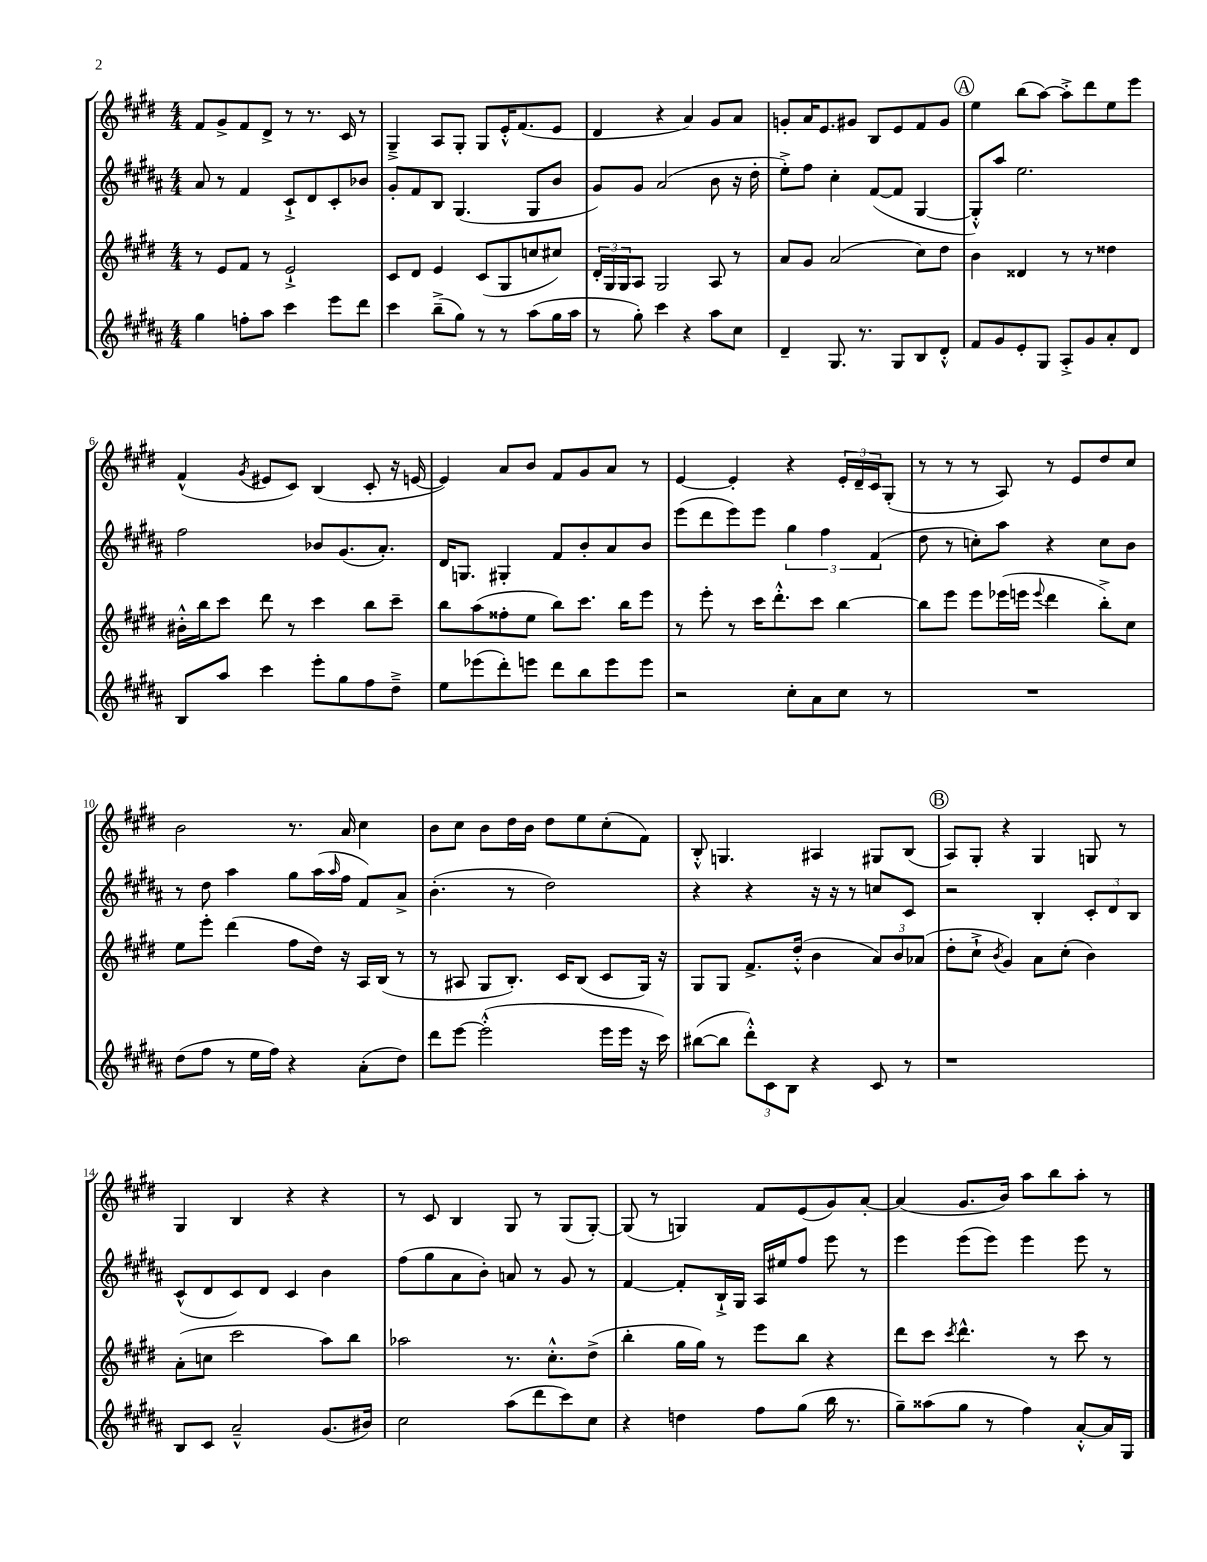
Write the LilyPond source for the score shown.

<<
\new StaffGroup <<
\new Staff = "s0" {
    \clef treble \key e \major \numericTimeSignature \time 4/4
    fis'8 gis'8-> fis'8 dis'8-> r8 r8. cis'16 r8 |
    gis4---> a8 gis8-. gis8 e'16-.-^ fis'8.( e'8 |
    dis'4 r4 a'4) gis'8 a'8 |
    g'8-. a'16 e'8. gis'8 b8 e'8 fis'8 gis'8 |
    \mark \markup { \circle "A" } e''4 b''8( a''8~) a''8-.-> dis'''8 e''8 e'''8 |
    fis'4-^( \acciaccatura { gis'8 } eis'8 cis'8) b4( cis'8-. r16 e'16~ |
    e'4) a'8 b'8 fis'8 gis'8 a'8 r8 |
    e'4~ e'4-. r4 \tuplet 3/2 { e'16-. dis'16-- cis'16 } gis8-.( |
    r8 r8 r8 a8) r8 e'8 dis''8 cis''8 |
    b'2 r8. a'16 cis''4 |
    b'8 cis''8 b'8 dis''16 b'16 dis''8 e''8 cis''8-.( fis'8) |
    b8-.-^ g4. ais4 gis8 b8( |
    \mark \markup { \circle "B" } a8) gis8-. r4 gis4 g8 r8 |
    gis4 b4 r4 r4 |
    r8 cis'8 b4 gis8 r8 gis8( gis8~-.) |
    gis8( r8 g4) fis'8 e'8( gis'8) a'8~-. |
    a'4( gis'8. b'16) a''8 b''8 a''8-. r8 \bar "|." |
}
\new Staff = "s1" {
    \clef treble \key b \major \numericTimeSignature \time 4/4
    ais'8 r8 fis'4 cis'8-!-> dis'8 cis'8-. bes'8 |
    gis'8-. fis'8 b8 gis4.( gis8 b'8 |
    gis'8) gis'8 ais'2( b'8 r16 dis''16-. |
    e''8-.->) fis''8 cis''4-. fis'8~( fis'8 gis4~ |
    \mark \markup { \circle "A" } gis8-.-^) ais''8 e''2. |
    fis''2 bes'8 gis'8.( ais'8.-.) |
    dis'16 g8. gis4-. fis'8 b'8-. ais'8 b'8 |
    e'''8( dis'''8 e'''8) e'''8 \tuplet 3/2 { gis''4 fis''4 fis'4( } |
    dis''8 r8 c''8-.) ais''8 r4 c''8 b'8 |
    r8 dis''8 ais''4 gis''8 ais''16( \grace { ais''16 } fis''16 fis'8) ais'8-> |
    b'4.-.( r8 dis''2) |
    r4 r4 r16 r16 r8 c''8 cis'8 |
    \mark \markup { \circle "B" } r2 b4-. \tuplet 3/2 { cis'8-. dis'8 b8 } |
    cis'8-^( dis'8 cis'8) dis'8 cis'4 b'4 |
    fis''8( gis''8 ais'8 b'8-.) a'8 r8 gis'8 r8 |
    fis'4~ fis'8-. b16-!-> gis16 ais16 eis''16 fis''8 e'''8 r8 |
    e'''4 e'''8( e'''8) e'''4 e'''8 r8 \bar "|." |
}
\new Staff = "s2" {
    \clef treble \key e \major \numericTimeSignature \time 4/4
    r8 e'8 fis'8 r8 e'2-!-> |
    cis'8 dis'8 e'4 cis'8( gis8 c''8 cis''8) |
    \tuplet 3/2 { dis'16-. gis16 gis16 } a8 gis2 a8 r8 |
    a'8 gis'8 a'2( cis''8) dis''8 |
    \mark \markup { \circle "A" } b'4 disis'4 r8 r8 disis''4 |
    bis'16-.-^ b''16 cis'''8 dis'''8 r8 cis'''4 b''8 cis'''8-- |
    b''8 a''8( fisis''8-. e''8 b''8) cis'''8. b''16 e'''8 |
    r8 e'''8-. r8 cis'''16 dis'''8.-.-^ cis'''8 b''4~ |
    b''8 e'''8 e'''8 ees'''16( e'''16 \appoggiatura { e'''8 } dis'''4 b''8-.->) cis''8 |
    e''8 e'''8-. dis'''4( fis''8 dis''16) r16 a16 b16( r8 |
    r8 ais8 gis8 b8.-.) cis'16 b8( cis'8 gis16) r16 |
    gis8 gis8 fis'8.-> dis''16-.-^( b'4 \tuplet 3/2 { a'8) b'8 aes'8( } |
    \mark \markup { \circle "B" } dis''8-. cis''8-!-> \acciaccatura { b'8 } gis'4) a'8 cis''8-.( b'4) |
    a'8-.( c''8 cis'''2 a''8) b''8 |
    aes''2 r8. cis''8.-.-^ dis''8->( |
    b''4-. gis''16 gis''16) r8 e'''8 b''8 r4 |
    dis'''8 cis'''8 \acciaccatura { cis'''8 } dis'''4.-^ r8 cis'''8 r8 \bar "|." |
}
\new Staff = "s3" {
    \clef treble \key b \major \numericTimeSignature \time 4/4
    gis''4 f''8-. ais''8 cis'''4 e'''8 dis'''8 |
    cis'''4 b''8--->( gis''8) r8 r8 ais''8( gis''16 ais''16 |
    r8 gis''8-.) cis'''4 r4 ais''8 cis''8 |
    dis'4-- gis8. r8. gis8 b8 dis'8-.-^ |
    \mark \markup { \circle "A" } fis'8 gis'8 e'8-. gis8 ais8-.-> gis'8 ais'8-. dis'8 |
    b8 ais''8 cis'''4 e'''8-. gis''8 fis''8 dis''8---> |
    e''8 ees'''8( dis'''8-.) e'''8 dis'''8 b''8 e'''8 e'''8 |
    r2 cis''8-. ais'8 cis''8 r8 |
    R1 |
    dis''8( fis''8 r8 e''16 fis''16) r4 ais'8-.( dis''8) |
    dis'''8 e'''8~ e'''2-.-^( e'''16 e'''16 r16 cis'''16) |
    bis''8~( bis''8 \tuplet 3/2 { dis'''8-.-^) cis'8 b8 } r4 cis'8 r8 |
    \mark \markup { \circle "B" } r1 |
    b8 cis'8 ais'2---^ gis'8.( bis'16) |
    cis''2 ais''8( dis'''8 cis'''8) cis''8 |
    r4 d''4 fis''8 gis''8( b''16 r8. |
    gis''8--) aisis''8( gis''8 r8 fis''4) ais'8~-.-^ ais'16 gis16 \bar "|." |
}
>>
>>
